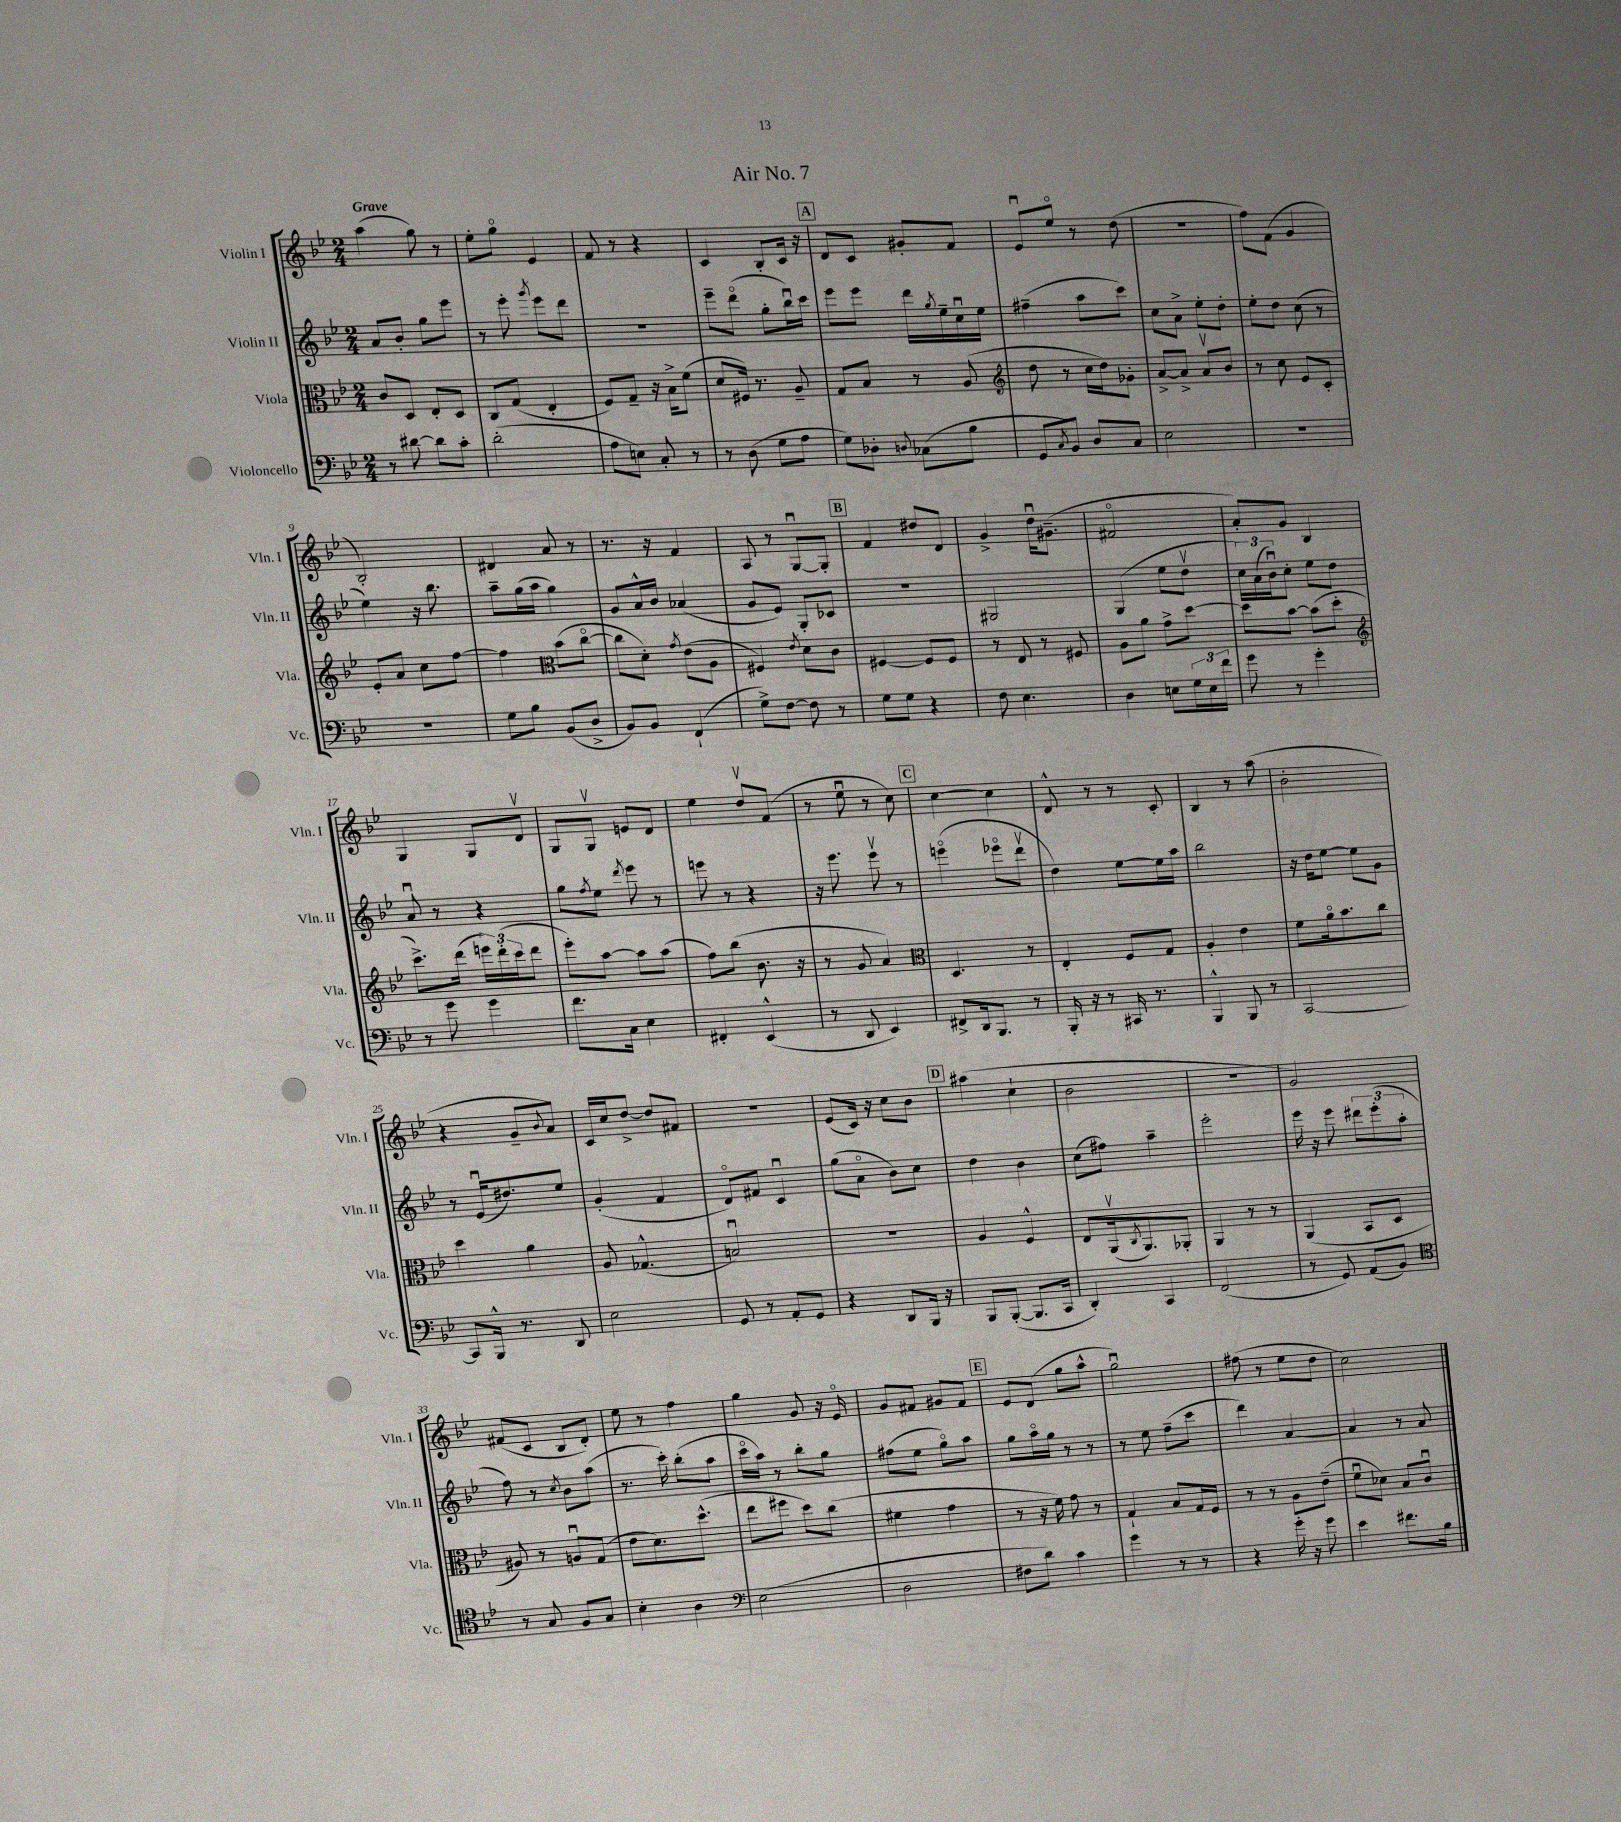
\header { title = "Air No. 7" }
<<
\new StaffGroup <<
\new Staff = "s0" \with { instrumentName = "Violin I" shortInstrumentName = "Vln. I" } {
    \clef treble \key bes \major \numericTimeSignature \time 2/4 \tempo "Grave"
    a''4( g''8) r8 |
    ees''8-. g''8\flageolet ees'4 |
    f'8 r8 r4 |
    c'4 bes8-. c'16 r16 |
    \mark \markup { \box "A" } d'8 c'8 gis'8-. f'8 |
    ees'8\downbow ees''8\flageolet r8 d''8( |
    r2 |
    f''8) f'8( g'4 |
    bes2-.) |
    dis'4 a'8 r8 |
    r8. r16 f'4 |
    a8 r8 g8~\downbow g8-. |
    \mark \markup { \box "B" } f'4 dis''8 d'8 |
    g'4-> d''16\downbow gis'8.--( |
    fis'2\flageolet |
    a'8-.) g'8 bes4 |
    g4 g8 d'8\upbow |
    g8 g8\upbow e'8 d'8 |
    ees''4 d''8\upbow f'8( |
    r8 ees''8\downbow r8 c''8) |
    \mark \markup { \box "C" } c''4~ c''4 |
    d'8-^ r8 r8 c'8-. |
    bes4 r8 a''8( |
    bes'2-. |
    r4 g'8-- \appoggiatura { bes'8 } a'8) |
    c'16 c''16 d''8~-> d''8 fis'8 |
    R2 |
    ees'8( c'16) r16 c''8 bes'8 |
    \mark \markup { \box "D" } ais''4( c''4-! |
    bes'2 |
    R2 |
    g'2) |
    fis'8( c'8 bes8 d'8-.) |
    ees''8 r8 f''4 |
    g''4 g'8 r16 ees'16\flageolet |
    g'8 fis'8 gis'8 fis'8 |
    \mark \markup { \box "E" } ees'8 d'8( g''8 a''8-^ |
    g''2\downbow) |
    fis''8( r8 ees''8 d''8 |
    c''2) \bar "|." |
}
\new Staff = "s1" \with { instrumentName = "Violin II" shortInstrumentName = "Vln. II" } {
    \clef treble \key bes \major \numericTimeSignature \time 2/4
    a'8 bes'8-. g''8 ees'''8 |
    r8 ees'''8-. \acciaccatura { g'''8 } ees'''8 d'''8 |
    R2 |
    ees'''8-- d'''8\flageolet( g''8-. bes''16\downbow) c'''16 |
    \mark \markup { \box "A" } ees'''8 ees'''8 d'''16 \acciaccatura { g''8 } ees''16-- c''16\downbow ees''16 |
    fis''4--( a''8 c'''8) |
    c''8 a'8-> ees''8-. d''8-. |
    ees''8-. d''8 c''8( r8 |
    ees''4) r16 bes''8. |
    a''8-- g''16( a''16 g''4) |
    g'8 a'16-^ bes'16 aes'4( |
    g'8 ees'8) g8-. ces'8 |
    \mark \markup { \box "B" } R2 |
    gis2 |
    g4( ees''8 d''8\upbow |
    \tuplet 3/2 { c''16) a'16( bes'16\downbow) } c''8-. ees''8 d''8 |
    a'8\downbow r8 r4 |
    g''8 \acciaccatura { f''8 } ees''8 \acciaccatura { d'''8 } ees'''8 r8 |
    e'''8 r8 r4 |
    r16 ees'''8. ees'''8\upbow r8 |
    \mark \markup { \box "C" } e'''4\flageolet( ees'''8\flageolet d'''8\upbow |
    d''4) ees''8~ ees''16 a''16 |
    bes''2 |
    r16 d''16 ees''8~ ees''8 g'8 |
    r8 ees'16\downbow( dis''8.) ees''8 |
    g'4-.( f'4 |
    d'8\flageolet) fis'8 c'4\downbow |
    g''8( a'8\flageolet bes'8) c''8 |
    \mark \markup { \box "D" } d''4 bes'4 |
    c''8( fis''8) a''4-- |
    ees'''2-. |
    ees'''16 r16 ees'''8 \tuplet 3/2 { dis'''8 ees'''8-.( a''8-. } |
    f''8) r8 \acciaccatura { c''8 } bes'8 a''8( |
    r8. c'''16-.) bes''8-.( a''8 |
    c'''16\flageolet a''16) r8 bes''8-. g''8 |
    fis''8( ees''8 g''8\flageolet) a''8 |
    \mark \markup { \box "E" } g''8 a''16\flageolet g''16 r8 r8 |
    r8 ees''8 f''8--( c'''8 |
    d'''4) a'4~ |
    a'4 r8 a'8 \bar "|." |
}
\new Staff = "s2" \with { instrumentName = "Viola" shortInstrumentName = "Vla." } {
    \clef alto \key bes \major \numericTimeSignature \time 2/4
    c'8 d8 ees8-. d8 |
    c8 g8( ees4-. |
    f8) g8-- r16 bes16-> f'8( |
    d'8 fis16) r8. a8-- |
    \mark \markup { \box "A" } g8 bes8 r8 a8( |
    \clef treble d''8 r8 c''16 d''16) ges'8-. |
    a'8~-> a'8-> a'8\upbow bes'8 |
    r8 c''8 ees'8 c'8-. |
    ees'8-. a'8 c''8 f''8~ |
    f''4 \clef alto bes'8( c''8~\flageolet |
    c''8 d'8-.) \acciaccatura { g'8 } ees'8( a8 |
    fis4) \acciaccatura { ees'8 } d'8 c'8 |
    \mark \markup { \box "B" } fis4~ fis8 fis8 |
    r8 ees8 r8 fis8 |
    a8 a'8 g'8-> d''8~ |
    d''8 bes'8~ bes'8( d''8-. |
    \clef treble c'''8.->) d'''16( \tuplet 3/2 { e'''16) d'''16-.( c'''16 } d'''8 |
    ees'''8-.) a''8~ a''8 a''8( |
    f''8) bes''8( bes'8. r16 |
    r8 g'8 a'4) |
    \mark \markup { \box "C" } \clef alto d4. r8 |
    ees4-. f8 g8 |
    a4-. ees'4 |
    f'8 a'16\flageolet bes'8. c''8 |
    d''4 a'4 |
    a8 ges4.-^( |
    b2\downbow) |
    r2 |
    \mark \markup { \box "D" } a4 f4-^ |
    ees8 a,16\upbow( \acciaccatura { c8 } a,8.) aes,8-. |
    a,4 r8 r8 |
    a,4( bes,8 d8 |
    ais8) r8 a8\downbow g8( |
    ees'8 d'8.) d''8.-^( |
    ees''8 fis''8 d''8) c''8( |
    fis'4 g'4 |
    \mark \markup { \box "E" } r8 r16 f'16) g'8 r8 |
    g4-! bes8 g16 f16 |
    r8 r8 a8 ees'8--( |
    f'8\downbow des'8) bes8 c'8\downbow \bar "|." |
}
\new Staff = "s3" \with { instrumentName = "Violoncello" shortInstrumentName = "Vc." } {
    \clef bass \key bes \major \numericTimeSignature \time 2/4
    r8 dis'8~ dis'8 c'8-. |
    d'2-.( |
    a8 e8) c8-. r8 |
    r8 d8( g8 a8 |
    \mark \markup { \box "A" } g8) des8-. \appoggiatura { d8 } ces8( bes8 |
    g,8 \acciaccatura { c8 } bes,8) d8 c8 |
    ees2 |
    r2 |
    r2 |
    g8 bes8 bes,8( d8-> |
    bes,8) bes,8 f,4-!( |
    g8->) f8~ f8 r8 |
    \mark \markup { \box "B" } g8 g8 r4 |
    f8 ees4. |
    d4 e8 \tuplet 3/2 { g16 e16 f'16 } |
    g'8 r8 g'4-. |
    r8 g'8 g'4 |
    f'8. c16 ees4 |
    fis,4-. ees,4-^( |
    r8 d,8 ees,4) |
    \mark \markup { \box "C" } fis,8-> d,16 bes,,8. r8 |
    bes,,16-. r16 r8 cis,16 r8. |
    bes,,4-^ bes,,8 r8 |
    c,2~ |
    c,8 bes,,16-^ r8. d,8 |
    ees2 |
    g,8 r8 a,8-. g,8 |
    r4 d,8 bes,,16 r16 |
    \mark \markup { \box "D" } bes,,8 bes,,8~-.( bes,,8. c,16 |
    d,4-.) c,4 |
    f,2( |
    r8 g,8) a,8( bes,8) |
    \clef tenor r8 g8 f8 g8 |
    bes4-. a4 |
    \clef bass ees2( |
    d2 |
    \mark \markup { \box "E" } fis8 d'8) c'4 |
    g'4 r8 r8 |
    r4 g'16-. r16 g'8 |
    ees'4 fis'8. bes16 \bar "|." |
}
>>
>>
